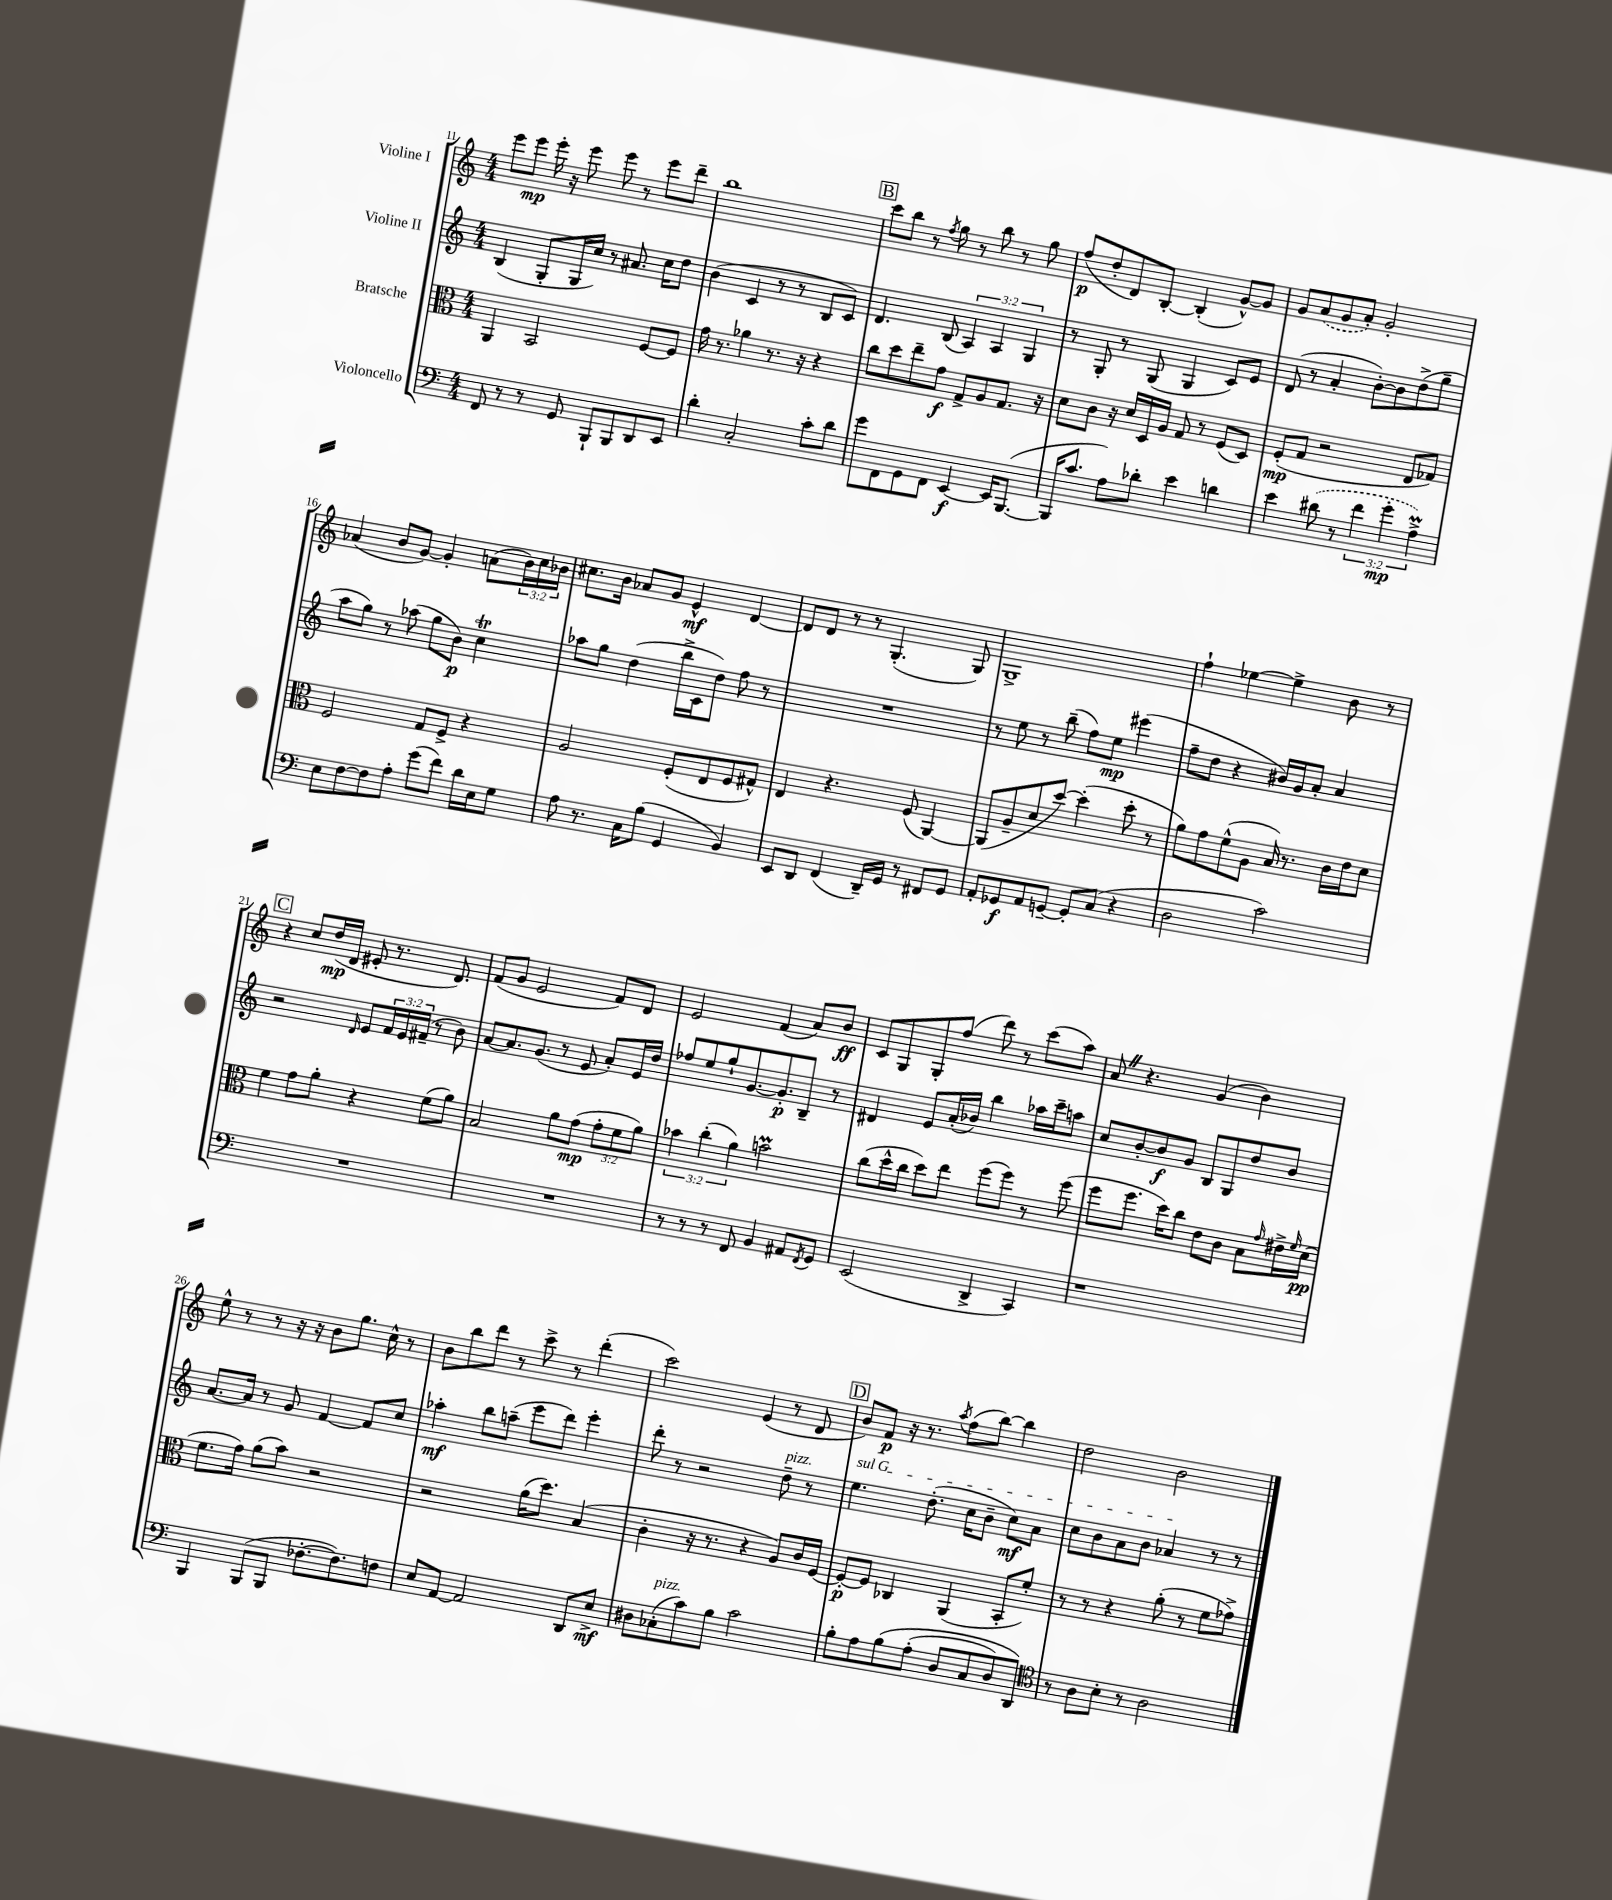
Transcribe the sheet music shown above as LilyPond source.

<<
\new StaffGroup <<
\new Staff = "s0" \with { instrumentName = "Violine I" } {
    \clef treble \key c \major \numericTimeSignature \time 4/4 \override Staff.TupletNumber.text = #tuplet-number::calc-fraction-text
    e'''8 e'''8\mp e'''16-. r16 e'''8 e'''8 r8 e'''8 d'''8-- |
    b''1 |
    \mark \markup { \box "B" } c'''8 b''8 r8 \acciaccatura { f''8 } g''8 r8 b''8 r8 g''8 |
    f''8\p( d''8-. d'8) b8~-. b4-.( g'8~-^) g'8 |
    g'8 \once \slurDashed a'8( g'8 a'8-.) g'2-. |
    aes'4( b'8 g'8~) g'4-. a'8( \tuplet 3/2 { b'16) c''16 bes'16 } |
    cis''8. b'16 aes'8 g'8 e'4-^\mf d'4~ |
    d'8 d'8 r8 r8 g4.-.( g8) |
    g1-> |
    f''4-! ees''4~ ees''4-> b'8 r8 |
    \mark \markup { \box "C" } r4 c''8 d''16\mp( d'16 eis'8-. r8. d'8.) |
    f'8( g'8 e'2 f'8) d'8 |
    e'2 f'4( a'8) b'8\ff |
    c'8 g8 g8-. f''8( d'''8) r8 c'''8( a''8) |
    a'8 \once \override BreathingSign.text = \markup { \musicglyph "scripts.caesura.straight" } \breathe r4. g'4( b'4) |
    e''8-^ r8 r8 r16 r16 b'8 g''8. c''16-^ r8 |
    b'8 b''8 d'''8 r8 c'''8-> r8 d'''4-.( |
    c'''2) e'4( r8 d'8 |
    \mark \markup { \box "D" } b'8) f'8\p r16 r8. \acciaccatura { a''8 } f''8( b''8~) b''4 |
    d''2 b'2 \bar "|." |
}
\new Staff = "s1" \with { instrumentName = "Violine II" } {
    \clef treble \key c \major \numericTimeSignature \time 4/4 \override Staff.TupletNumber.text = #tuplet-number::calc-fraction-text
    b4( g8-. g16 c''16) r8 ais'8. c''16 d''8 |
    b'4( c'4 r8 r8 b8 c'8) |
    \mark \markup { \box "B" } d'4. b8( \tuplet 3/2 { a4) a4 g4 } |
    r8 g8-. r8 g8( g4 c'8) e'8 |
    d'8( r8 a'4-. b'8~-.) b'8 d''8->( g''8-- |
    a''8 g''8) r8 aes''8( g''8 b'8\p) c''4\trill |
    aes''8 g''8 d''4( b''16-> c'16 d''8) f''8 r8 |
    R1 |
    r8 e''8 r8 b''8--( f''8) e''8\mp eis'''4( |
    f''8-- d''8 r4 bis'16) g'16 a'8-. a'4 |
    \mark \markup { \box "C" } r2 \grace { d'16 } e'8 \tuplet 3/2 { f'16 e'16 fis'16--( } r8 b'8) |
    a'8~ a'8. g'8.( r8 e'8 a'8-.) e'16 d''16 |
    fes''8 e''8 g''8-! g'8.~ g'8.-.\p b8-- r8 |
    dis'4 e'8 a'16-.( bes'16) b''4 aes''16 c'''16-- a''8 |
    c''8 b'8~-. b'8\f g'8 b8 g8 d''8 b'8 |
    a'8.~ a'16 r8 g'8 f'4~ f'8 c''8 |
    aes''4-.\mf b''8 a''8--( e'''8 d'''8) e'''4-. |
    d'''8-. r8 r2 d''8--^\markup { \italic "pizz." } r8 |
    \mark \markup { \box "D" } \once \override TextSpanner.bound-details.left.text = \markup { \italic "sul G" } e''4.\startTextSpan d''8.-.( c''16 b'8-- c''8\mf) a'8 |
    c''8 b'8 a'8 b'8 aes'4\stopTextSpan r8 r8 \bar "|." |
}
\new Staff = "s2" \with { instrumentName = "Bratsche" } {
    \clef alto \key c \major \numericTimeSignature \time 4/4 \override Staff.TupletNumber.text = #tuplet-number::calc-fraction-text
    a,4 b,2 f8~ f8 |
    g'16 r8. aes'4 r8. r16 r4 |
    \mark \markup { \box "B" } c''8 d''8 e''8-- g'8\f g8-> a8 g8. r16 |
    d'8 c'8 r16 d'16 d16 a16 g8 r8 f8( d8) |
    f8-.\mp( g8 r2 e8 ges8) |
    f2 g8 f8-> r4 |
    a2 f8-.( e8 f8 gis8-^) |
    e4 r4. f8( a,4~) |
    a,8( a8-- d'8 d''8~) d''4-.( d''8-. r8 |
    a'8) g'8 f'8-^( a8 b16) r8. c'16 e'16 d'8 |
    \mark \markup { \box "C" } f'4 g'8 a'8-. r4 f'8( a'8) |
    b2 a'8 g'8\mp( \tuplet 3/2 { g'8-. f'8 a'8) } |
    \tuplet 3/2 { bes'4 c''4-.( a'4) } b'2\prall |
    c''8( d''16-^ c''16 d''8) e''8 f''8( f''8) r8 f''8( |
    f''8 f''8. d''16) c''8 e'8 c'8 b8 \grace { g'16 } eis'16-> \grace { f'16 } d'16\pp( |
    f'8. g'16) a'8( b'8) r2 |
    r2 a'16( d''8.) b4( |
    c'4-. r16 r8. r4 a8) c'16 f16~ |
    \mark \markup { \box "D" } f8~-.\p f8 ces4 a,4( b,8-. f'8-.) |
    r8 r8 r4 a'8-.( r8 f'8 ges'8->) \bar "|." |
}
\new Staff = "s3" \with { instrumentName = "Violoncello" } {
    \clef bass \key c \major \numericTimeSignature \time 4/4 \override Staff.TupletNumber.text = #tuplet-number::calc-fraction-text
    f,8 r8 r8 g,8 b,,8-! b,,8 d,8 e,8 |
    d'4-. c2-. c'8-. d'8 |
    \mark \markup { \box "B" } g'8 f,8 g,8 f,8 e,4~\f e,16 b,,8.~( |
    b,,16 c'8. a8) des'8-. e'4 d'4 |
    e'4 \once \slurDashed dis'8( r8 \tuplet 3/2 { f'4 g'4-.\mp a4->\prall) } |
    e8 f8~ f8 a8-. g'8( f'8) d'16 e16 g8 |
    a8 r8. c16 b8( g,4 b,4) |
    e,8 d,8 f,4( d,16--) g,16 r8 fis,8 g,8 |
    a,8-. ges,8\f a,8 g,8~-- g,8-. c8( r4 |
    d2 c'2) |
    \mark \markup { \box "C" } R1 |
    R1 |
    r8 r8 r8 f,8 b,4 ais,8 \acciaccatura { f,8 } g,8 |
    e,2( d,4-> c,4) |
    r1 |
    b,,4 b,,8( b,,8 fes8.~-. fes8.) f8 |
    e8 a,8~ a,2 d,8 e8->\mf |
    dis8 ces8-.^\markup { \italic "pizz." }( c'8) b8 c'2 |
    \mark \markup { \box "D" } b8-. a8 b8\( a8-.( d8 c8 d8) d,8\) |
    \clef tenor r8 a8 b8-. r8 a2 \bar "|." |
}
>>
>>
\layout { \context { \Score currentBarNumber = #11 } }
